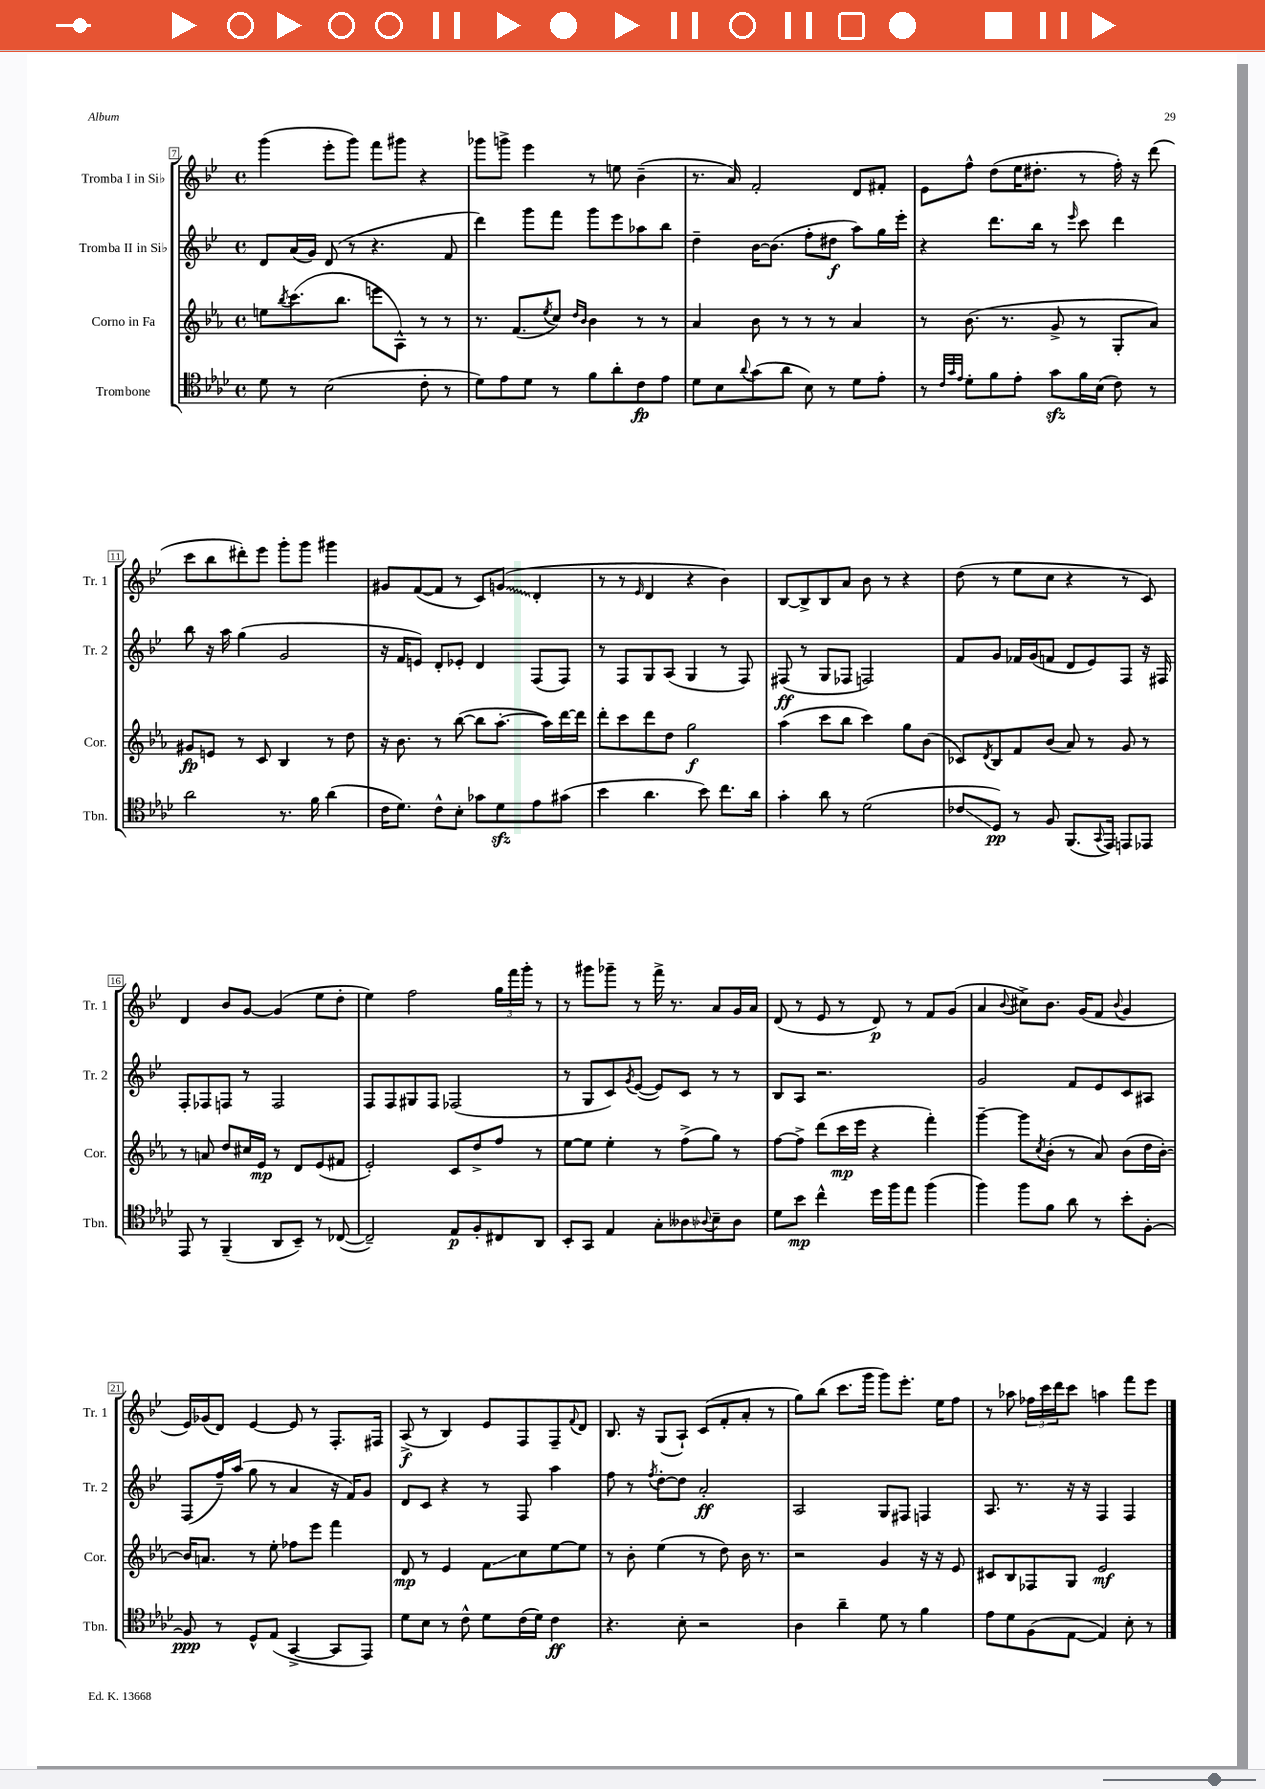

**kern	**kern	**kern	**kern
*staff4	*staff3	*staff2	*staff1
*clefC4	*clefG2	*clefG2	*clefG2
*k[b-e-a-d-]	*k[b-e-a-]	*k[b-e-]	*k[b-e-]
*M4/4	*M4/4	*M4/4	*M4/4
*met(c)	*met(c)	*met(c)	*met(c)
8d-	8ee	8d	(4ggg
.	8qbb-	.	.
8r	(8.ccc	(16a	.
.	.	16g)	.
(2B-	.	(8d	8eee-'
.	8.bb-	.	.
.	.	8r	8ggg)
.	8eee	4.r	8fff
.	8A-^^)	.	8ggg#
8c'	8r	.	4r
8r	8r	8f	.
=	=	=	=
8d-)	8.r	4ddd)	8ggg-
8e-	.	.	8ggg^
.	(8.f	.	.
8d-	.	8ggg	4eee-
.	8qee-	.	.
8r	8cc)	8fff	.
.	16qqdd	.	.
.	16qqb-	.	.
8f	4b-	8ggg	8r
8a-'	.	8eee-	8ee
8c	8r	8aa-	(4b-~
8e-	8r	8bb-	.
=	=	=	=
8d-	4a-	4dd~	8.r
8B-	.	.	.
.	.	.	16a)
8qqa-	.	.	.
(8g	8b-	[16b-	2f'
.	.	(8.b-]	.
8a-	8r	.	.
8B-)	8r	8ff'	.
8r	8r	8dd#	.
8d-	4a-	8aa)	8d
8e-'	.	16gg	8f#'
.	.	16eee-'	.
=	=	=	=
8r	8r	4r	8e-
32qqc	.	.	.
32qqg	.	.	.
32qqe-	.	.	.
8d-'	(8.b-	.	8ff^^
8f	.	8.ddd	(8dd
.	8.r	.	.
8e-'	.	.	16ee-
.	.	16bb-	8.dd#'
8g	8g^	8r	.
.	.	16qqeee-	.
16f	8r	8ccc	8r
(16B-	.	.	.
8c)	8G'	4ddd	16ff')
.	.	.	16r
8r	8a-)	.	(8ddd
=	=	=	=
2a-	8g#	8bb-	8ccc
.	8e	16r	8bb-
.	.	16aa	.
.	8r	(4gg	8ddd#')
.	8c	.	8eee-
8.r	4B-	2g	8ggg'
.	.	.	8ggg
16f	.	.	.
(4a-	8r	.	4ggg#
.	8dd	.	.
=	=	=	=
16c	16r	16r	8g#
8.d-)	8.b-	16f	.
.	.	8e)	([8f
8c^^	8r	8d'	8f]
8B-'	([8bb-	8e-'	8r
8g-	8bb-]	4d	8c)
8d-	[8.aa-'	.	(8g
8e-	.	(8F	4d'
.	16aa-])	.	.
(8g#	[16ddd	8F)	.
.	16ddd]	.	.
=	=	=	=
4b-	8ddd'	8r	8r
.	8ccc	8F	8r
.	.	.	16qqe-
4.a-	8ddd	8G	4d
.	8dd	(8A	.
.	2gg	4G	4r
8b-)	.	.	.
8.cc	.	8r	4b-)
.	.	8F)	.
16a-	.	.	.
=	=	=	=
4g'	(4aa-	(8F#	[8B-
.	.	8r	8B-^]
8a-	8ccc	8G	8B-
8r	8bb-	8F-	8a
(2d-	4ccc)	2F)	8b-
.	.	.	8r
.	8gg	.	4r
.	(8b-	.	.
=	=	=	=
8c-	8c-)	8f	(8dd
.	8qd	.	.
8D-)	8B-	8g	8r
8r	8f	16f-	8ee-
.	.	(16g	.
8F	(8b-	8f	8cc
(8.FF	8a-)	8d	4r
.	8r	8e-)	.
8qqGG	.	.	.
16EE-)	.	.	.
8EE	8g	8F	8r
8EE-	8r	16r	8c)
.	.	16F#	.
=	=	=	=
8EE-	8r	8F'	4d
8r	8a	8F-	.
(4FF~	8dd	8F	8b-
.	16cc#	8r	[8g
.	16e-	.	.
8AA-	8r	2F	(4g]
8BB-~)	8d	.	.
8r	(8e-	.	8ee-
([8C-	8f#	.	8dd'
=	=	=	=
2C-~])	2e-')	8F	4ee-)
.	.	8F	.
.	.	8G#	2ff
.	.	8F	.
8E-	8c	(2F-	.
8F'	8dd^	.	.
8C#	8ff	.	24gg
.	.	.	24fff
.	.	.	24ggg'
8AA-	8r	.	8r
=	=	=	=
8BB-'	[8ee-	8r	8r
8GG	8ee-]	8G	8ggg#
4E-	4ee-'	8c)	8ggg-~
.	.	8qg	.
.	.	([8e-	8r
8G'	8r	8e-])	16fff^
.	.	.	8.r
8A--	(8ff^	8c	.
8qqA-	.	.	.
8B-~	8gg)	8r	8a
8A-	8r	8r	16g
.	.	.	16a
=	=	=	=
8d-	[8ff	8B-	(8d
8b-	8ff^]	8A	8r
4cc^^	(8ddd	2.r	8e-
.	16ccc	.	8r
.	16eee-	.	.
16dd-	4r	.	8d)
16ff	.	.	.
8ee-	.	.	8r
(4ff	4fff')	.	8f
.	.	.	(8g
=	=	=	=
4ff)	[4ggg~	2g	4a
.	.	.	8qqb-
8ff	8ggg]	.	8cc#^)
.	8qcc	.	.
8f	(8b-'	.	8.b-
8a-	8r	8f	.
.	.	.	(16g
8r	8a-)	8e-	8f
.	.	.	8qqb-
8b-'	(8b-	8c	4g
[8F'	16dd	8A#	.
.	[16b-')	.	.
=	=	=	=
8F]	16b-]	(8F	16e-)
.	8.a	.	(16g-
8r	.	16ff~)	8d)
.	.	(16aa	.
8D-^^	8r	8gg	[4e-
(8E-	8ee-'	8r	.
[4GG^	8ff-	4a	8e-]
.	8eee-	.	8r
8GG]	4fff	16r	8.F'
.	.	16f)	.
8EE-)	.	8g	.
.	.	.	16F#
=	=	=	=
8d-	8d	8d	(8A^
8B-	8r	8c	8r
8r	4e-	4r	4B-)
8c^^	.	.	.
8d-	8f	8r	8e-
(16c	8cc	8F	8F
16d-)	.	.	.
4c	[8ee-	4aa	8F~
.	.	.	8qqf
.	8ee-]	.	8d
=	=	=	=
4.r	8r	8ff	8.B-
.	8b-'	8r	.
.	.	.	16r
.	.	8qff	.
.	(4ee-	[8dd'	(8G
8B-'	.	8dd]	8A`)
2r	8r	2a'	(8c
.	8dd)	.	8f'
.	16b-	.	8a'
.	8.r	.	.
.	.	.	8r
=	=	=	=
4A-	2r	2A	8gg)
.	.	.	(8bb-
4a-~	.	.	8.ccc
.	.	.	16ggg
8d-	4g	8G	8ggg)
8r	.	8F#	8.eee-'
4f	16r	4F	.
.	16r	.	16ee-
.	8e-	.	8ff
=	=	=	=
8e-	8c#	8.A	8r
8d-	8B-	.	8aa-
.	.	8.r	.
(8F	8F-	.	24ff-
.	.	.	24ccc
.	.	.	24ddd
[8E-	8G	16r	8ccc
.	.	16r	.
4E-])	2e-	4F	4aa
8B-'	.	4F	8fff
8r	.	.	8eee-
==	==	==	==
*-	*-	*-	*-
